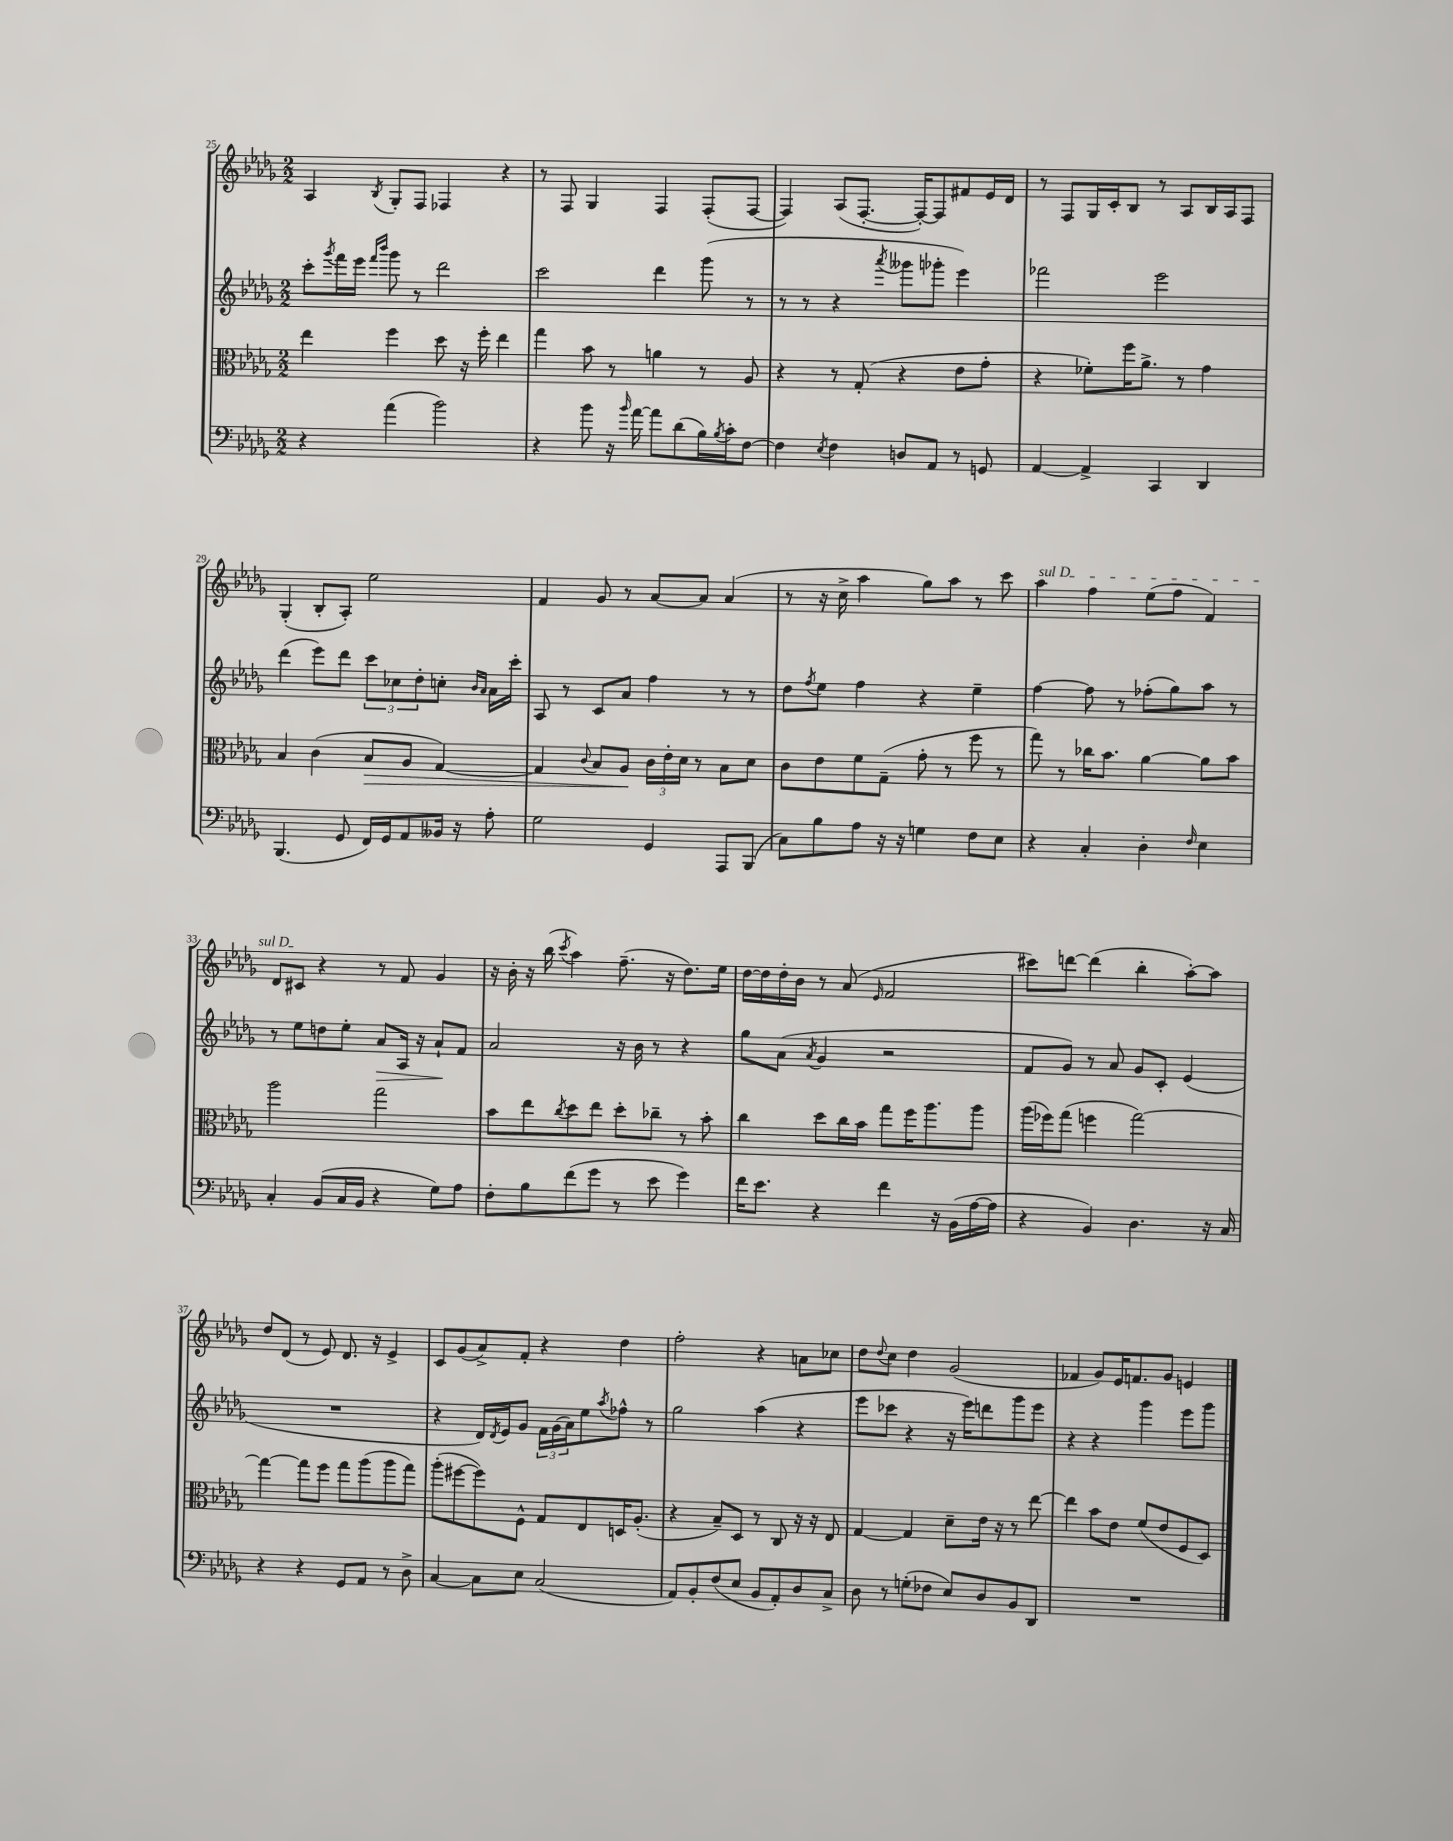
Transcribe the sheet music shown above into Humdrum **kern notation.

**kern	**kern	**dynam	**kern	**dynam	**kern
*part4	*part3	*part3	*part2	*part2	*part1
*staff4	*staff3	*staff3	*staff2	*staff2	*staff1
*clefF4	*clefC3	*	*clefG2	*	*clefG2
*k[b-e-a-d-g-]	*k[b-e-a-d-g-]	*	*k[b-e-a-d-g-]	*	*k[b-e-a-d-g-]
*M2/2	*M2/2	*	*M2/2	*	*M2/2
=25	=25	=25	=25	=25	=25
4r	4ee-\	.	8ccc'\L	.	4A-/
.	.	.	8qggg-/	.	.
.	.	.	16fff\L	.	.
.	.	.	16eee-\JJ	.	.
.	.	.	16qqfff/LL	.	.
.	.	.	16qqbbb-/JJ	.	8qB-/
(4a-\	4ff\	.	8ggg-\	.	8G-'/L
.	.	.	8r	.	8F/J
2b-\)	8dd-\	.	2ddd-\	.	4F-X/
.	16r	.	.	.	.
.	16ff'\	.	.	.	.
.	4ee-\	.	.	.	4r
=26	=26	=26	=26	=26	=26
4r	4gg-\	.	2ccc\	.	8r
.	.	.	.	.	8F/
8b-\	8b-\	.	.	.	4G-/
16r	8r	.	.	.	.
16qqb-/	.	.	.	.	.
[16a-\	.	.	.	.	.
8a-\L]	4an\	.	4ddd-\	.	4F/
(8d-\	.	.	.	.	.
16B-\L)	8r	.	(8ggg-\	.	(8F'/L
8qB-/	.	.	.	.	.
16c'\J	.	.	.	.	.
[8F\J	8A-/	.	8r	.	[8F/J
=27	=27	=27	=27	=27	=27
4F\]	4r	.	8r	.	4F/])
.	.	.	8r	.	.
8qE-/	.	.	.	.	.
4F\	8r	.	4r	.	(8A-/L
.	(8G-'/	.	.	.	[8.F'/J
.	.	.	8qaaa-/	.	.
8Dn/L	4r	.	8ggg--X\L	.	.
.	.	.	.	.	16F'/KL_)
8AA-/J	.	.	8ggg-X'\J	.	8F/]
8r	8e-\L	.	4eee-\)	.	8f#X/
8GGn/	8g-'\J	.	.	.	16e-/L
.	.	.	.	.	16d-/JJ
=28	=28	=28	=28	=28	=28
[4AA-/	4r	.	2fff-X\	.	8r
.	.	.	.	.	8F/L
4AA-^/]	8f-X'\L)	.	.	.	16G-/L
.	.	.	.	.	16c'/J
.	16ff\K	.	.	.	8B-/J
.	8.a-^\J	.	.	.	.
4CC/	.	.	2eee-\	.	8r
.	8r	.	.	.	8A-/L
4DD-/	4g-\	.	.	.	16B-/L
.	.	.	.	.	16A-/J
.	.	.	.	.	8F/J
!!LO:LB:g=z
=29	=29	=29	=29	=29	=29
(4.BBB-/	4B-/	.	(4ddd-\	.	(4G-'/
.	(4c\	.	8eee-\L)	.	8B-'/L
8GG-/	.	.	8ddd-\J	.	8A-'/J)
!	!	!LO:HP:b	!	!	!
16FF/LL)	8B-/L	>	12ccc\L	.	2ee-\
16GG-/J	.	.	.	.	.
.	.	.	12cc-X\	.	.
8AA-/	8A-/J	.	.	.	.
.	.	.	12dd-'\	.	.
16BB--X/Jk	[4G-/)	.	8ccn'\J	.	.
16r	.	.	.	.	.
.	.	.	16qqb-/LL	.	.
.	.	.	16qqa-/JJ	.	.
8A-'\	.	.	16a-\LL	.	.
.	.	.	16ccc'\JJ	.	.
=30	=30	=30	=30	=30	=30
2G-\	4G-/]	.	8A-/	.	4f/
.	.	.	8r	.	.
.	8qqc/	.	.	.	.
.	8B-/L	.	8c/L	.	8g-/
.	8A-/J	.	8a-/J	.	8r
4GG-/	24c\LL	]	4ff\	.	[8a-/L
.	24e-'\	.	.	.	.
.	24d-\JJ	.	.	.	.
.	8r	.	.	.	8a-/J]
8AAA-/L	8B-\L	.	8r	.	(4a-/
(8BBB-/J	8d-\J	.	8r	.	.
=31	=31	=31	=31	=31	=31
8C\L)	8c\L	.	8dd-\L	.	8r
.	.	.	8qff/	.	.
8B-\	8e-\	.	8ee-\J	.	16r
.	.	.	.	.	16cc^\
8A-\J	8f\	.	4ff\	.	4aa-\
16r	(8G-~\J	.	.	.	.
16r	.	.	.	.	.
4Gn\	8g-'\	.	4r	.	8gg-\L)
.	8r	.	.	.	8aa-\J
8F\L	8ff\	.	4ee-~\	.	8r
8E-\J	8r	.	.	.	8ccc\
=32	=32	=32	=32	=32	=32
!	!	!	!	!	!LO:TX:a:i:t=sul D
4r	8gg-\)	.	[4ff\	.	4aa-\
.	8r	.	.	.	.
4C'/	16cc-X\KL	.	8ff\]	.	4ff\
.	8.b-\J	.	.	.	.
.	.	.	8r	.	.
4D-'\	[4a-\	.	(8ff-X'\L	.	(8ee-\L
.	.	.	8gg-\)	.	8ff\J
16qqF/	.	.	.	.	.
4E-\	8a-\L]	.	8aa-\J	.	4f/)
.	8b-\J	.	8r	.	.
!!LO:LB:g=z
=33	=33	=33	=33	=33	=33
4C'/	2aa-\	.	8r	.	8d-/L
.	.	.	8ee-\L	.	8c#X/J
(8BB-/L	.	.	8ddn\	.	4r
16C/L	.	.	8ee-'\J	.	.
16BB-/JJ	.	.	.	.	.
!	!	!	!	!LO:HP:b	!
4r	2gg-\	.	8a-/L	>	8r
.	.	.	16A-/Jk	.	8f/
.	.	.	16r	.	.
8G-\L)	.	.	8a-`/L	.	4g-/
8A-\J	.	.	8f/J	]	.
=34	=34	=34	=34	=34	=34
8F'\L	8b-\L	.	2a-/	.	16r
.	.	.	.	.	16b-'\
8B-\	8ee-\	.	.	.	16r
.	.	.	.	.	(16bb-\
.	8qcc/	.	.	.	8qccc/
(8f\	8dd-\	.	.	.	4aa-\)
8g-\J	8ee-\J	.	.	.	.
8r	8dd-'\L	.	16r	.	(8.ff~\
.	.	.	16b-\	.	.
8e-\	8cc-X~\J	.	8r	.	.
.	.	.	.	.	16r
4g-\)	8r	.	4r	.	8.dd-\L)
.	8b-'\	.	.	.	.
.	.	.	.	.	16ee-\Jk
=35	=35	=35	=35	=35	=35
16f\KL	4cc\	.	8gg-\L	.	[16dd-\LL
8.e-\J	.	.	.	.	16dd-\]
.	.	.	(8a-\J	.	16dd-'\
.	.	.	.	.	16b-\JJ
.	.	.	8qa-/	.	.
4r	8dd-\L	.	4g-/	.	8r
.	16cc\L	.	.	.	(8a-/
.	16b-\JJ	.	.	.	.
.	.	.	.	.	16qqe-/
4f\	8gg-\L	.	2r	.	2f/
.	16ff\K	.	.	.	.
.	8.aa-\	.	.	.	.
16r	.	.	.	.	.
(16BB-\LL	.	.	.	.	.
[16A-\	8aa-\J	.	.	.	.
16A-\JJ]	.	.	.	.	.
=36	=36	=36	=36	=36	=36
4r	(16aa-\LL	.	8f/L	.	8ccc#X\L)
.	16ff-X\J)	.	.	.	.
.	(8gg-\J	.	8g-/J)	.	[8dddn\J
4BB-/)	4ffn\	.	8r	.	(4ddd\]
.	.	.	8a-/	.	.
4.D-\	[2gg-\)	.	8g-/L	.	4bb-'\
.	.	.	8c'/J	.	.
.	.	.	(4e-/	.	[8aa-'\L)
16r	.	.	.	.	8aa-\J]
16C/	.	.	.	.	.
!!LO:LB:g=z
=37	=37	=37	=37	=37	=37
4r	4gg-\_	.	1r	.	8dd-/L
.	.	.	.	.	(8d-/J
4r	8gg-\L]	.	.	.	8r
.	8ff\J	.	.	.	8e-/)
8GG-/L	8gg-\L	.	.	.	8.d-/
8AA-/J	(8aa-\	.	.	.	.
.	.	.	.	.	16r
8r	8aa-\	.	.	.	4e-^/
8D-^\	8gg-\J)	.	.	.	.
=38	=38	=38	=38	=38	=38
[4C/	(8aa-'\L	.	4r	.	8c/L
.	[8ff#X\	.	.	.	(8g-/
8C\L]	8ff#\])	.	16d-/LL)	.	8a-^/)
.	.	.	8qd-/	.	.
.	.	.	16e-/J	.	.
8E-\J	8F^^\J	.	8g-/J	.	8f'/J
(2C/	8G-/L	.	24f\LL	.	4r
.	.	.	(24g-\	.	.
.	.	.	24a-\J)	.	.
.	8E-/	.	8ee-\	.	.
.	.	.	8qaa-/	.	.
.	16Dn/K	.	8ff-X^^\J	.	4dd-\
.	(8.A-'/J	.	.	.	.
.	.	.	8r	.	.
=39	=39	=39	=39	=39	=39
8AA-/L)	4r	.	2gg-\	.	2ff'\
8BB-'/	.	.	.	.	.
(8F/	8B-~/L)	.	.	.	.
8E-/J	8D-/J	.	.	.	.
8BB-/L	8r	.	(4aa-\	.	4r
8AA-'/)	8C/	.	.	.	.
8D-/	16r	.	4r	.	8an\L
.	16r	.	.	.	.
8C^/J	8E-/	.	.	.	8cc-X\J
=40	=40	=40	=40	=40	=40
8D-\	[4G-/	.	8eee-\L	.	8dd-\L
.	.	.	.	.	8qqdd-/
8r	.	.	8ccc-X\J	.	8cc\J
(8Gn'\L	4G-/]	.	4r	.	4dd-\
8F-X\J	.	.	.	.	.
8E-/L)	8d-~\L	.	16r	.	(2g-/
.	.	.	16eee-\KL)	.	.
8D-/	16e-\Jk	.	8dddn\	.	.
.	16r	.	.	.	.
8BB-/	8r	.	8ggg-\	.	.
8DD-/J	[8ee-\	.	8eee-\J	.	.
=41	=41	=41	=41	=41	=41
1r	4ee-\]	.	4r	.	4f-X/
.	8b-\L	.	4r	.	8g-/L)
.	8e-\J	.	.	.	16e-/K
.	.	.	.	.	8.fn/
.	(8f/L	.	4ggg-\	.	.
.	8e-/	.	.	.	8g-/J
.	8F/	.	8eee-\L	.	4en/
.	8D-/J)	.	8ggg-\J	.	.
==	==	==	==	==	==
*-	*-	*-	*-	*-	*-
